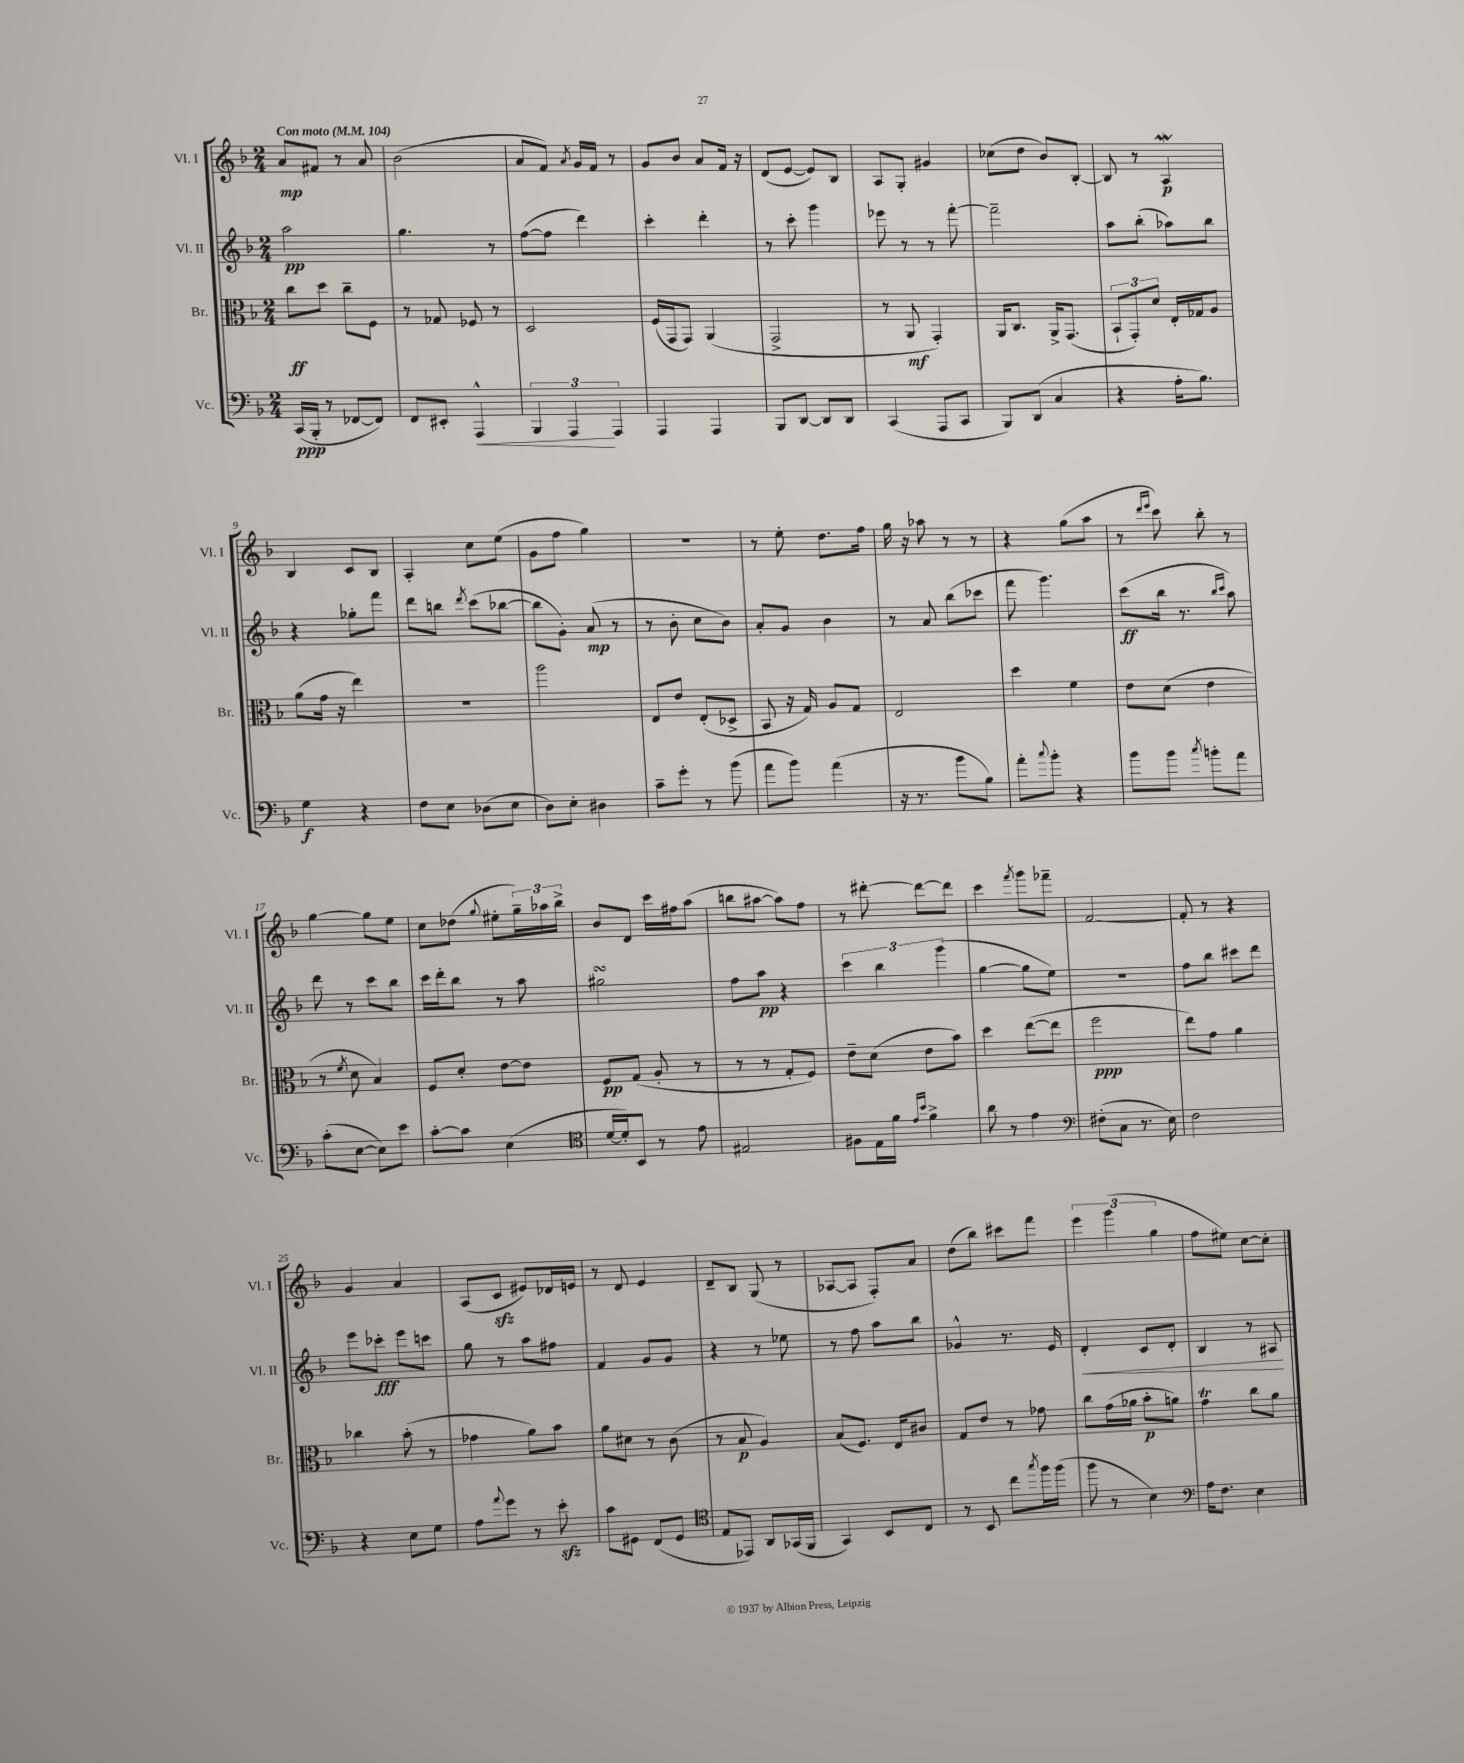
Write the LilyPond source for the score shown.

<<
\new StaffGroup <<
\new Staff = "s0" \with { instrumentName = "Vl. I" shortInstrumentName = "Vl. I" } {
    \clef treble \key f \major \numericTimeSignature \time 2/4 \tempo "Con moto" 4 = 104
    a'8\mp fis'8 r8 a'8 |
    bes'2( |
    a'8 f'8) \acciaccatura { a'8 } g'16 f'16 r8 |
    g'8 bes'8 a'8 f'16 r16 |
    d'8( e'8~ e'8) bes8 |
    a8 g8-. gis'4 |
    ces''8( d''8 bes'8) bes8~-. |
    bes8 r8 a4\mordent\p |
    bes4 c'8 bes8 |
    a4-. c''8 e''8( |
    g'8 f''8 g''4) |
    r2 |
    r8 e''8-. d''8. f''16 |
    g''16 r16 aes''8 r8 r8 |
    r4 g''8( a''8 |
    r8 \grace { d'''16 e'''16 } c'''8) bes''8-. r8 |
    g''4~ g''8 e''8 |
    c''8 des''8( \appoggiatura { g''8 } eis''8-. \tuplet 3/2 { g''16--) aes''16 bes''16-> } |
    bes'8 d'8 c'''16 fis''16 a''8( |
    b''8 ais''8~ ais''8) f''8 |
    r8 dis'''8~-. dis'''8~ dis'''8 |
    c'''4 \acciaccatura { f'''8 } g'''8 fes'''8-- |
    f'2~ |
    f'8-. r8 r4 |
    g'4 a'4 |
    a8( c'8\sfz eis'8) des'16 e'16 |
    r8 d'8 e'4 |
    d'8-- bes8 g8( r8 |
    aes8~ aes8 f8-.) a'8 |
    d''8( bes''8) cis'''8 f'''8 |
    \tuplet 3/2 { e'''4 g'''4( g''4 } |
    f''8 eis''8) c''8~ c''8-. \bar "|." |
}
\new Staff = "s1" \with { instrumentName = "Vl. II" shortInstrumentName = "Vl. II" } {
    \clef treble \key f \major \numericTimeSignature \time 2/4
    a''2\pp |
    g''4. r8 |
    f''8~( f''8 d'''4) |
    c'''4-. d'''4-. |
    r8 c'''8-. g'''4 |
    ees'''8 r8 r8 f'''8~-. |
    f'''2-- |
    a''8 bes''8-.( aes''8) bes''8 |
    r4 ges''8-. f'''8 |
    d'''8 b''8 \acciaccatura { d'''8 } c'''8( bes''8~ |
    bes''8 g'8-.) a'8\mp( r8 |
    r8 bes'8-. c''8 bes'8) |
    a'8-. g'8 bes'4 |
    r8 a'8 bes''8( ces'''8 |
    f'''8 g'''4.) |
    c'''8\ff( bes''16 r8. \grace { bes''16 c'''16 } a''8) |
    d'''8 r8 c'''8 bes''8 |
    c'''16 d'''16-. bes''8 r8 a''8 |
    gis''2\turn |
    f''8 a''8\pp r4 |
    \tuplet 3/2 { c'''4 bes''4 g'''4( } |
    g''4~ g''8 e''8) |
    r2 |
    f''8 bes''8 cis'''8 d'''8 |
    e'''8 ces'''8-.\fff e'''8 c'''8 |
    g''8 r8 a''8 fis''8 |
    f'4 g'8 g'8 |
    r4 r8 ees''8 |
    r8 f''8 a''8 bes''8 |
    ges'4-^ r8. e'16 |
    d'4-.\< c'8 d'8-. |
    bes4 r8 ais8\! \bar "|." |
}
\new Staff = "s2" \with { instrumentName = "Br." shortInstrumentName = "Br." } {
    \clef alto \key f \major \numericTimeSignature \time 2/4
    c''8\ff d''8 c''8-- f8 |
    r8 ges8 fes8 r8 |
    d2 |
    f16( g,16 g,8) a,4( |
    g,2-> |
    r8 a,8\mf g,4-.) |
    a,16 c8. a,16-> g,8.( |
    \tuplet 3/2 { bes,8-! g,8-.) d'8 } e16-. ges16 a8 |
    a'8( g'16 r16 e''4) |
    R2 |
    a''2 |
    e8 e'8 e8-.( des8-> |
    bes,8 r16 g16) a8 g8 |
    e2 |
    d''4 f'4 |
    e'8 d'8( e'4 |
    r8 \acciaccatura { f'8 } d'8 bes4) |
    f8 d'8-. e'8~ e'8 |
    f8\pp g8( a8-. r8 |
    r8 r8 g8-. f8) |
    e'8-- d'8( e'8 bes'8) |
    d''4 e''8~( e''8 |
    f''2\ppp |
    e''8) g'8 a'4 |
    ces''4 bes'8-.( r8 |
    ges'4 a'8) bes'8 |
    a'8 dis'8 r8 c'8( |
    r8 bes8\p a4) |
    bes8( f8.) e16 cis'8 |
    g8 e'8 r8 ges'8 |
    c''8 g'16( aes'16 bes'8-.\p a'8) |
    g'4\trill c''8 a'8 \bar "|." |
}
\new Staff = "s3" \with { instrumentName = "Vc." shortInstrumentName = "Vc." } {
    \clef bass \key f \major \numericTimeSignature \time 2/4
    c,16\ppp( bes,,16-. r8 fes,8~ fes,8) |
    f,8 eis,8-. a,,4-^\< |
    \tuplet 3/2 { bes,,4 a,,4\! a,,4 } |
    a,,4 a,,4 |
    bes,,8 d,8~ d,8 d,8 |
    c,4( a,,8 c,8 |
    bes,,8) d,8( c4 |
    r4 a16-. bes8.) |
    g4\f r4 |
    f8 e8 des8( e8 |
    d8) e8-. dis4 |
    c'8-- g'8-. r8 bes'8( |
    a'8 bes'8) a'4( |
    r16 r8. bes'8 bes8) |
    a'8-. \appoggiatura { c''8 } bes'8-. r4 |
    bes'8 bes'8 \acciaccatura { c''8 } b'8-. a'8 |
    c'8-.( e8~ e8) e'8 |
    c'8~-. c'8 e4( |
    \clef tenor d'16~ d'16-.) bes,8 r8 e'8 |
    eis2 |
    fis8 e16 f'16 \grace { e'16 bes'16 } f'4-> |
    a'8 r8 e'4 |
    \clef bass fis8-.( c8 r8. e16) |
    f2 |
    r4 e8 g8 |
    a8 \appoggiatura { a'8 } g'8 r8 e'8-.\sfz |
    c'8 gis,8 f,8( gis,8 |
    \clef tenor e8 ees,8) a,8 ges,16( f,16 |
    g,4) bes,8 c8 |
    r8 bes,8 c''8 \acciaccatura { g''8 } f''16 f''16( |
    f''8 r8 bes4) |
    \clef bass a16 f8. e4 \bar "|." |
}
>>
>>
